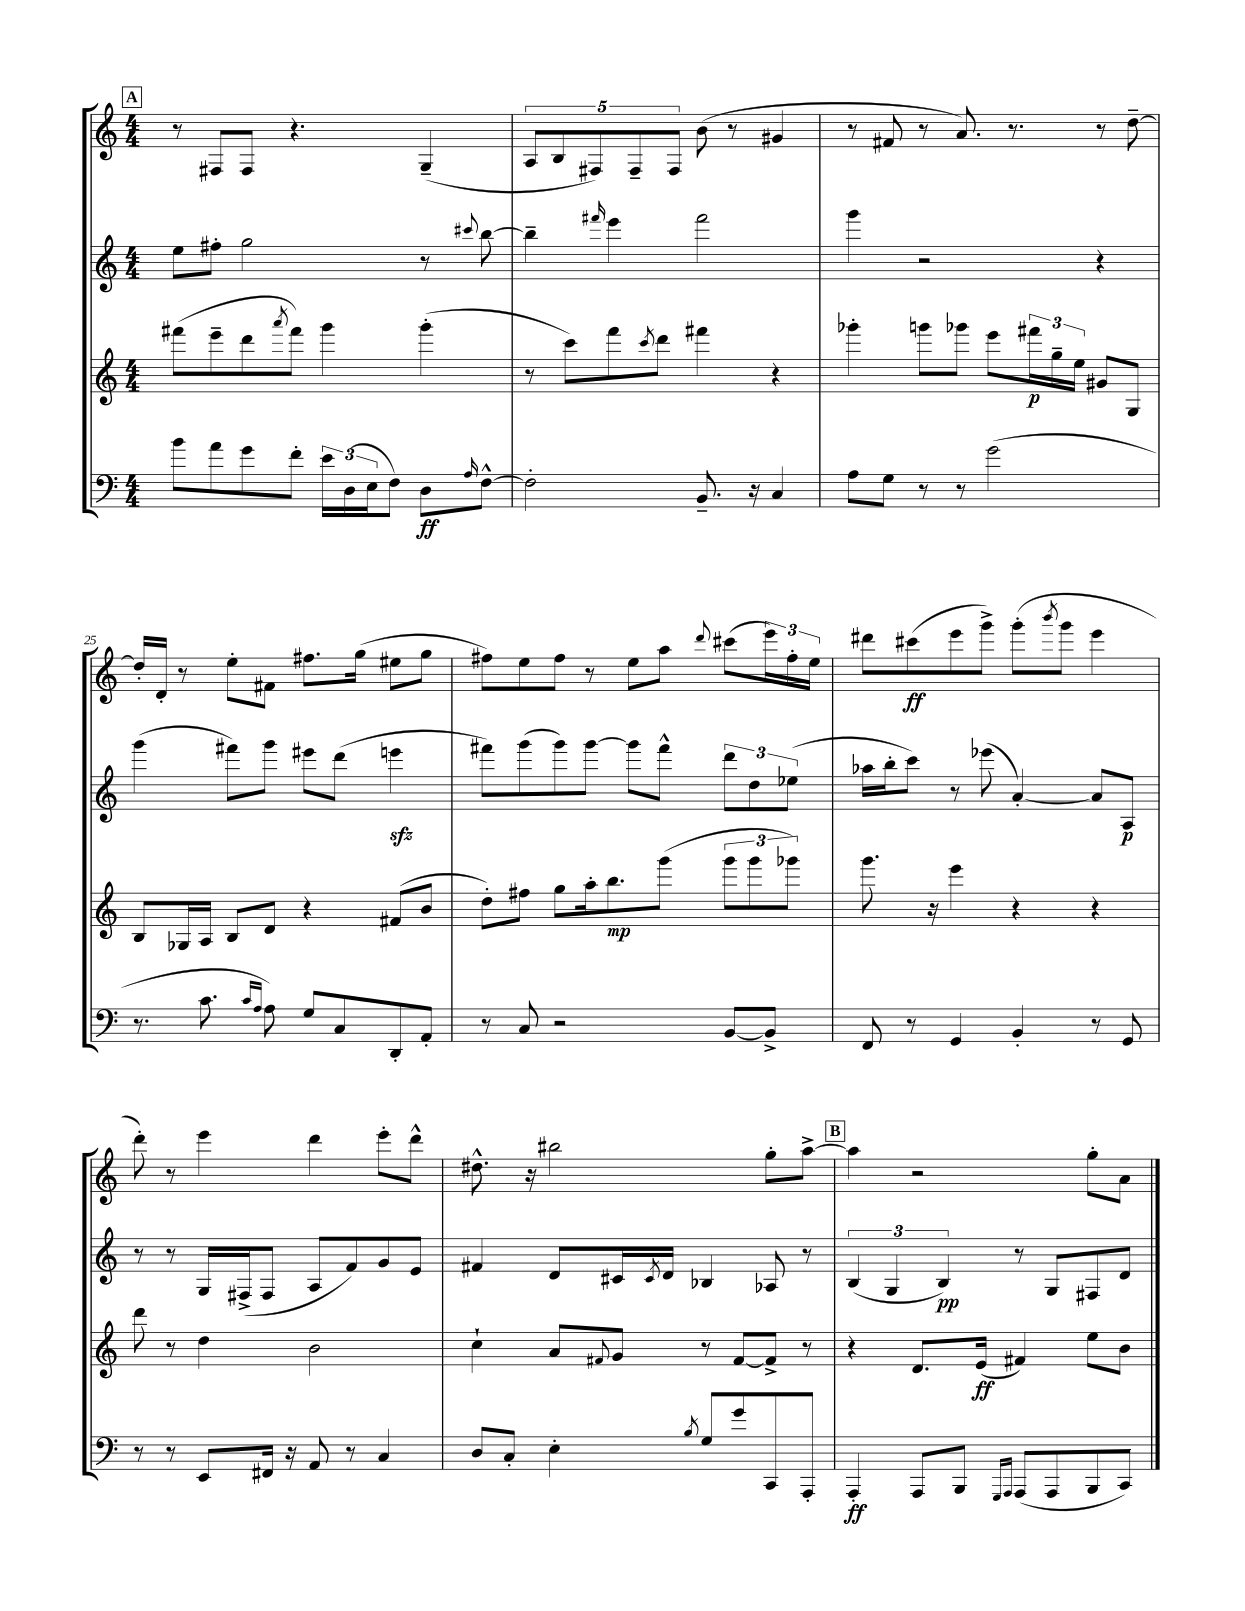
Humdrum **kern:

**kern	**kern	**kern	**kern
*staff4	*staff3	*staff2	*staff1
*clefF4	*clefG2	*clefG2	*clefG2
*k[]	*k[]	*k[]	*k[]
*M4/4	*M4/4	*M4/4	*M4/4
8b	(8fff#	8ee	8r
8a	8eee~	8ff#'	8F#
8g	8ddd	2gg	8F#
.	8qaaa	.	.
8f'	8fff#)	.	4.r
24e	4ggg	.	.
(24D	.	.	.
24E	.	.	.
8F)	.	.	.
8D	(4ggg'	8r	(4G~
16qqA	.	8qqccc#	.
[8F^^	.	[8bb	.
=	=	=	=
2F']	8r	4bb~]	10A
.	.	.	10B
.	8ccc)	.	.
.	.	.	10F#)
.	.	16qqfff#	.
.	8fff	4eee	.
.	.	.	10F#~
.	8qccc	.	.
.	8ddd	.	.
.	.	.	10F#
8.BB~	4fff#	2fff#	(8b
.	.	.	8r
16r	.	.	.
4C	4r	.	4g#
=	=	=	=
8A	4ggg-'	4ggg	8r
8G	.	.	8f#
8r	8ggg	2r	8r
8r	8ggg-	.	8.a)
(2g	8eee	.	.
.	.	.	8.r
.	24fff#	.	.
.	24gg~	.	.
.	24ee	.	.
.	8g#	4r	8r
.	8G	.	[8dd~
=	=	=	=
8.r	8B	(4ggg	16dd']
.	.	.	16d'
.	16G-	.	8r
8.c	16A	.	.
.	8B	8fff#)	8ee'
16qqc	.	.	.
16qqA	.	.	.
8A)	8d	8ggg	8f#
8G	4r	8eee#	8.ff#
8C	.	(8ddd	.
.	.	.	(16gg
8DD'	(8f#	4eee	8ee#
8AA'	8b	.	8gg
=	=	=	=
8r	8dd')	8fff#)	8ff#)
8C	8ff#	(8ggg	8ee
2r	8gg	8ggg)	8ff#
.	16aa'	[8ggg	8r
.	8.bb	.	.
.	.	8ggg]	8ee
.	(8ggg	8fff#^^	8aa
.	.	.	8qqddd
[8BB	12ggg	12ddd	(8ccc#
.	12ggg	12dd	.
8BB^]	.	.	24eee)
.	12ggg-)	(12ee-	24ff#'
.	.	.	24ee
=	=	=	=
8FF	8.ggg	16aa-	8ddd#
.	.	16bb'	.
8r	.	8ccc)	(8ccc#
.	16r	.	.
4GG	4eee	8r	8eee
.	.	(8eee-	8ggg^)
4BB'	4r	[4a')	(8ggg'
.	.	.	8qbbb
.	.	.	8ggg
8r	4r	8a]	4eee
8GG	.	8A	.
=	=	=	=
8r	8ddd	8r	8ddd')
8r	8r	8r	8r
8EE	4dd	16G	4eee
.	.	(16F#^	.
16FF#	.	8F#	.
16r	.	.	.
8AA	2b	8A	4ddd
8r	.	8f)	.
4C	.	8g	8eee'
.	.	8e	8ddd^^
=	=	=	=
8D	4cc`	4f#	8.dd#^^
8C'	.	.	.
.	.	.	16r
4E'	8a	8d	2bb#
.	8qqf#	.	.
.	8g	16c#	.
.	.	8qc#	.
.	.	16d	.
8qB	.	.	.
8G	8r	4B-	.
8g	[8f#	.	.
8CC	8f#^]	8A-	8gg'
8AAA'	8r	8r	[8aa^
=	=	=	=
4AAA'	4r	(6B	4aa]
.	.	6G	.
8AAA	8.d	.	2r
.	.	6B)	.
8BBB	.	.	.
.	(16e	.	.
16qqGGG	.	.	.
16qqAAA	.	.	.
(8AAA	4f#)	8r	.
8AAA	.	8G	.
8BBB	8ee	8F#	8gg'
8CC)	8b	8d	8a
==	==	==	==
*-	*-	*-	*-
